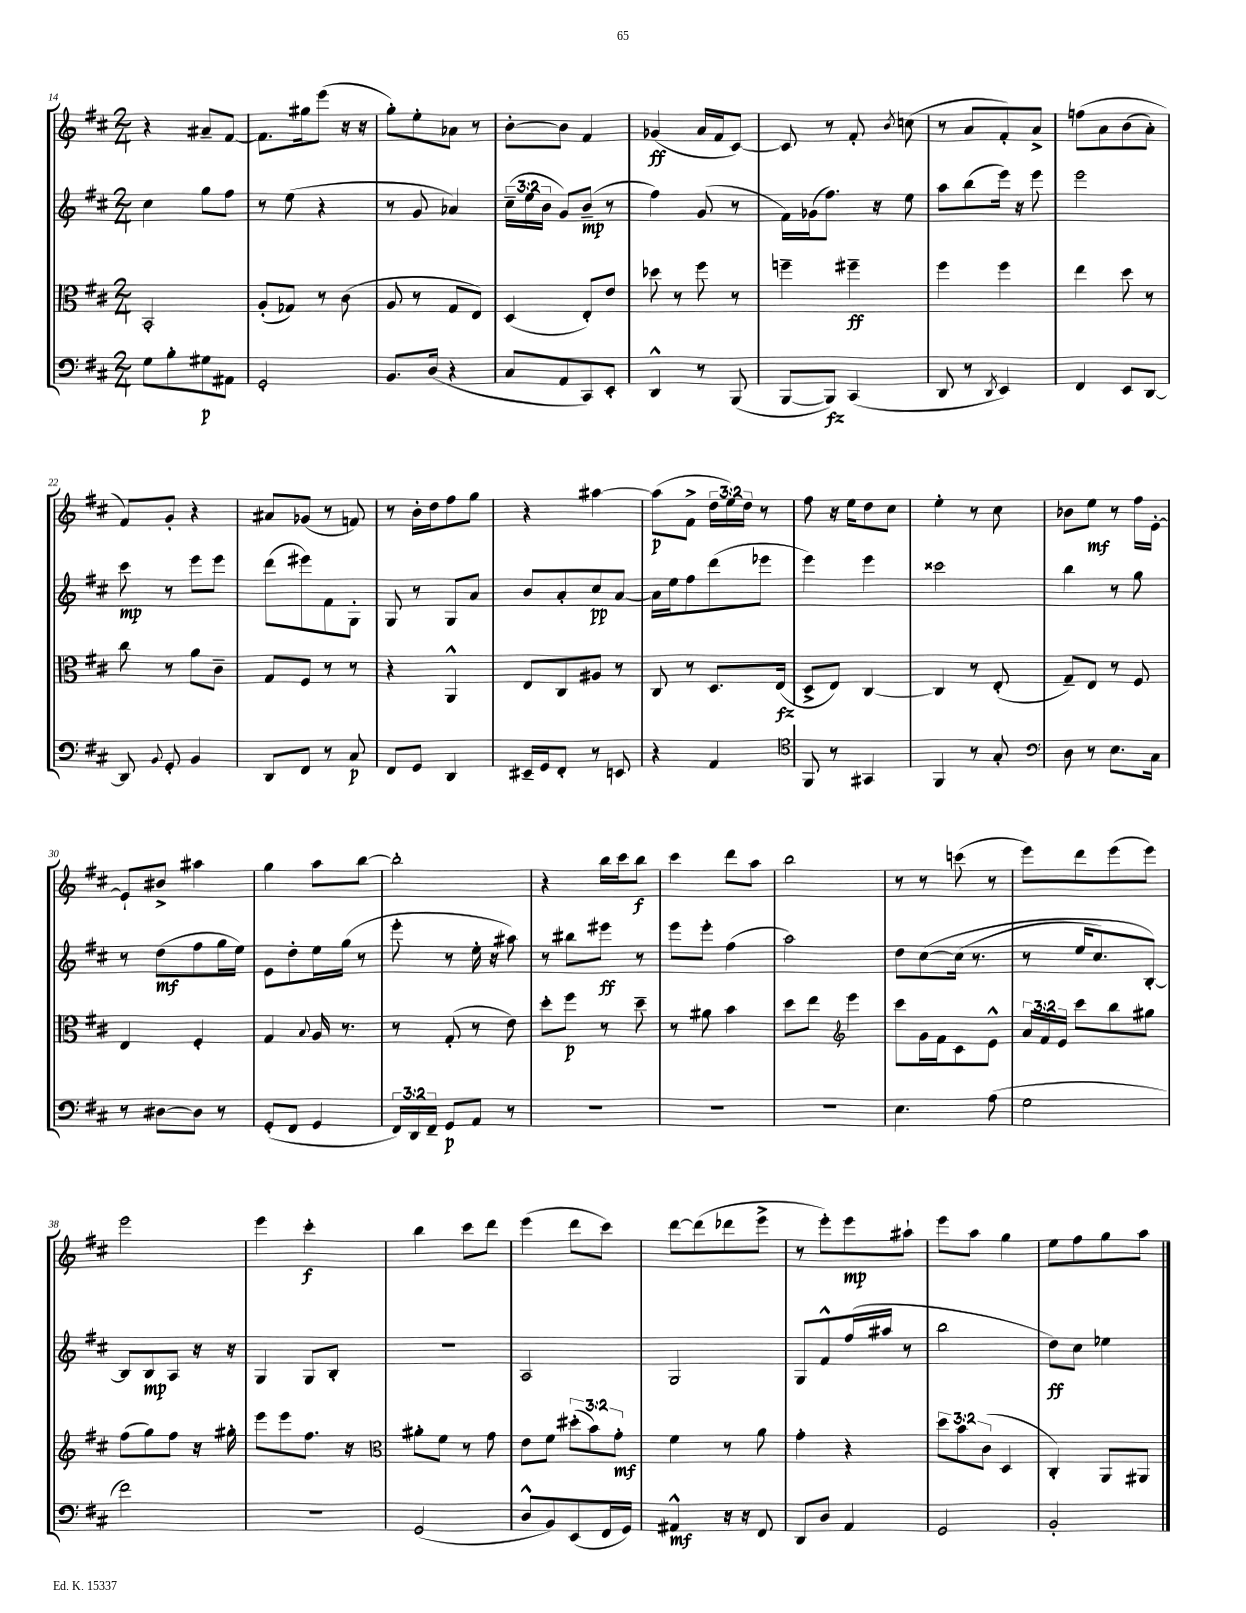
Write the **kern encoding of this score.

**kern	**dynam	**kern	**dynam	**kern	**dynam	**kern	**dynam
*part4	*part4	*part3	*part3	*part2	*part2	*part1	*part1
*staff4	*staff4	*staff3	*staff3	*staff2	*staff2	*staff1	*staff1
*clefF4	*	*clefC3	*	*clefG2	*	*clefG2	*
*k[f#c#]	*	*k[f#c#]	*	*k[f#c#]	*	*k[f#c#]	*
*M2/4	*	*M2/4	*	*M2/4	*	*M2/4	*
=14	=14	=14	=14	=14	=14	=14	=14
8G\L	.	2BB'/	.	4cc#\	.	4r	.
8B'\	.	.	.	.	.	.	.
8G#X\	p	.	.	8gg\L	.	8a#X~/L	.
8AA#X\J	.	.	.	8ff#\J	.	[8f#/J	.
=15	=15	=15	=15	=15	=15	=15	=15
2GG'/	.	(8A'/L	.	8r	.	8.f#\L]	.
.	.	8G-X/J)	.	(8ee\	.	.	.
.	.	.	.	.	.	16gg#X\k	.
.	.	8r	.	4r	.	(8eee\J	.
.	.	(8c#\	.	.	.	16r	.
.	.	.	.	.	.	16r	.
=16	=16	=16	=16	=16	=16	=16	=16
8.BB/L	.	8A/	.	8r	.	8gg'\L)	.
.	.	8r	.	8g/	.	8ee'\	.
(16D/Jk	.	.	.	.	.	.	.
4r	.	8G/L	.	4a-X/)	.	8a-X\J	.
.	.	8E/J)	.	.	.	8r	.
=17	=17	=17	=17	=17	=17	=17	=17
8C#/L	.	(4D/	.	(24cc#~\LL	.	[8b'\L	.
.	.	.	.	24ee\	.	.	.
.	.	.	.	24b\JJ	.	.	.
8AA/	.	.	.	8g/L)	.	8b\J]	.
8CC#/)	.	8E'/L)	.	(8b~/J	mp	4f#/	.
8EE'/J	.	8e/J	.	8r	.	.	.
=18	=18	=18	=18	=18	=18	=18	=18
4DD^^/	.	8dd-X\	.	4ff#\)	.	(4g-X/	ff
.	.	8r	.	.	.	.	.
8r	.	8ff#\	.	(8g/	.	16a/LL	.
.	.	.	.	.	.	16f#/J	.
(8BBB/	.	8r	.	8r	.	[8c#/J)	.
=19	=19	=19	=19	=19	=19	=19	=19
[8BBB/L	.	4ffn~\	.	16f#\LL)	.	8c#/]	.
.	.	.	.	(16g-X\J	.	.	.
8BBB/J])	fz	.	.	8.ff#\J)	.	8r	.
(4CC#/	.	4ff#X~\	ff	.	.	8f#'/	.
.	.	.	.	16r	.	.	.
.	.	.	.	.	.	8qb/	.
.	.	.	.	8ee\	.	(8ccn\	.
=20	=20	=20	=20	=20	=20	=20	=20
8DD/	.	4ff#\	.	8aa\L	.	8r	.
8r	.	.	.	(8bb\	.	8a/L	.
8qDD/	.	.	.	.	.	.	.
4EE/)	.	4ff#\	.	16eee\Jk)	.	8f#'/)	.
.	.	.	.	16r	.	.	.
.	.	.	.	8eee\	.	8a^/J	.
=21	=21	=21	=21	=21	=21	=21	=21
4FF#/	.	4ee\	.	2eee\	.	(8ffn\L	.
.	.	.	.	.	.	8a\	.
8EE/L	.	8dd\	.	.	.	(8b\	.
[8DD/J	.	8r	.	.	.	8a'\J)	.
!!LO:LB:g=z
=22	=22	=22	=22	=22	=22	=22	=22
8DD/]	.	8cc#\	.	8ccc#\	mp	8f#/L)	.
8qqBB/	.	.	.	.	.	.	.
8GG'/	.	8r	.	8r	.	8g'/J	.
4BB/	.	8a\L	.	8eee\L	.	4r	.
.	.	8c#~\J	.	8eee\J	.	.	.
=23	=23	=23	=23	=23	=23	=23	=23
8DD/L	.	8G/L	.	(8ddd\L	.	8a#X/L	.
8FF#/J	.	8F#/J	.	8eee#X\)	.	(8g-X/J	.
8r	.	8r	.	8f#\	.	8r	.
8C#/	p	8r	.	8G'\J	.	8fn/)	.
=24	=24	=24	=24	=24	=24	=24	=24
8FF#/L	.	4r	.	8G/	.	8r	.
8GG/J	.	.	.	8r	.	16b'\LL	.
.	.	.	.	.	.	16dd\J	.
4DD/	.	4AA^^/	.	8G/L	.	8ff#\	.
.	.	.	.	8a/J	.	8gg\J	.
=25	=25	=25	=25	=25	=25	=25	=25
16EE#X~/LL	.	8E/L	.	8b/L	.	4r	.
16GG/J	.	.	.	.	.	.	.
8FF#'/J	.	8C#/	.	8a'/	.	.	.
8r	.	8A#X/J	.	8cc#/	pp	[4aa#X\	.
8EEn/	.	8r	.	[8a/J	.	.	.
=26	=26	=26	=26	=26	=26	=26	=26
4r	.	8C#/	.	16a\LL]	.	(8aa#\L]	p
.	.	.	.	16ee\J	.	.	.
.	.	8r	.	8ff#\	.	8f#^\J	.
4AA/	.	8.D/L	.	(8ddd\	.	24dd\LL	.
.	.	.	.	.	.	24ee\)	.
.	.	.	.	.	.	24dd\JJ	.
.	.	.	.	8eee-X\J	.	8r	.
.	.	(16E/Jk	fz	.	.	.	.
=27	=27	=27	=27	=27	=27	=27	=27
*clefC4	*	*	*	*	*	*	*
8FF#/	.	8D^/L	.	4eee\)	.	8ff#\	.
8r	.	8E/J)	.	.	.	16r	.
.	.	.	.	.	.	16ee\KL	.
4GG#X/	.	[4C#/	.	4eee\	.	8dd\	.
.	.	.	.	.	.	8cc#\J	.
=28	=28	=28	=28	=28	=28	=28	=28
4FF#/	.	4C#/]	.	2ccc##X\	.	4ee'\	.
8r	.	8r	.	.	.	8r	.
8G'/	.	(8E'/	.	.	.	8cc#\	.
=29	=29	=29	=29	=29	=29	=29	=29
*clefF4	*	*	*	*	*	*	*
8D\	.	8G~/L)	.	4bb\	.	8b-X\L	.
8r	.	8E/J	.	.	.	8ee\J	mf
8.E\L	.	8r	.	8r	.	8r	.
.	.	8F#/	.	8gg\	.	16ff#\LL	.
16C#\Jk	.	.	.	.	.	[16e'\JJ	.
!!LO:LB:g=z
=30	=30	=30	=30	=30	=30	=30	=30
8r	.	4E/	.	8r	.	8e`/L]	.
[8D#X\L	.	.	.	(8dd\L	mf	8b#X^/J	.
8D#\J]	.	4F#'/	.	8ff#\	.	4aa#X\	.
8r	.	.	.	16gg\L	.	.	.
.	.	.	.	16ee\JJ)	.	.	.
=31	=31	=31	=31	=31	=31	=31	=31
(8GG'/L	.	4G/	.	8e\L	.	4gg\	.
8FF#/J	.	.	.	8dd'\	.	.	.
.	.	8qqB/	.	.	.	.	.
4GG/	.	16A/	.	16ee\L	.	8aa\L	.
.	.	8.r	.	(16gg\JJ	.	.	.
.	.	.	.	8r	.	[8bb\J	.
=32	=32	=32	=32	=32	=32	=32	=32
24FF#/LL)	.	8r	.	8eee'\	.	2bb'\]	.
24DD/	.	.	.	.	.	.	.
24FF#~/JJ	.	.	.	.	.	.	.
8GG/L	p	(8G'/	.	8r	.	.	.
8AA/J	.	8r	.	16ee'\	.	.	.
.	.	.	.	16r	.	.	.
8r	.	8e\)	.	8aa#X\)	.	.	.
=33	=33	=33	=33	=33	=33	=33	=33
2r	.	8dd'\L	.	8r	.	4r	.
.	.	8ff#\J	p	8bb#X\L	.	.	.
.	.	8r	.	8eee#X\J	ff	16bb\LL	.
.	.	.	.	.	.	16ccc#\J	.
.	.	8dd~\	.	8r	.	8bb\J	f
=34	=34	=34	=34	=34	=34	=34	=34
2r	.	8r	.	8eee\L	.	4ccc#\	.
.	.	8a#X\	.	8eee'\J	.	.	.
.	.	4b\	.	(4ff#\	.	8ddd\L	.
.	.	.	.	.	.	8aa\J	.
=35	=35	=35	=35	=35	=35	=35	=35
2r	.	8dd\L	.	2aa\)	.	2bb\	.
.	.	8ee\J	.	.	.	.	.
*	*	*clefG2	*	*	*	*	*
.	.	4eee\	.	.	.	.	.
=36	=36	=36	=36	=36	=36	=36	=36
4.E\	.	8ccc#\L	.	8dd\L	.	8r	.
.	.	16g\L	.	([8cc#\	.	8r	.
.	.	16f#\J	.	.	.	.	.
.	.	8c#\	.	(16cc#\Jk]	.	(8cccn\	.
.	.	.	.	8.r	.	.	.
(8A\	.	8e^^\J	.	.	.	8r	.
=37	=37	=37	=37	=37	=37	=37	=37
2G\	.	24a/LL	.	8r	.	8eee\L)	.
.	.	24f#/	.	.	.	.	.
.	.	24e/JJ	.	.	.	.	.
.	.	8ccc#\L	.	16ee/KL	.	8ddd\	.
.	.	.	.	8.cc#/)	.	.	.
.	.	8bb\	.	.	.	(8eee\	.
.	.	8gg#X\J	.	[8B'/J)	.	8eee\J)	.
!!LO:LB:g=z
=38	=38	=38	=38	=38	=38	=38	=38
2f#\)	.	(8ff#\L	.	8B/L]	.	2eee\	.
.	.	8gg\)	.	8B/	mp	.	.
.	.	8ff#\J	.	8A/J	.	.	.
.	.	16r	.	16r	.	.	.
.	.	16gg#X'\	.	16r	.	.	.
=39	=39	=39	=39	=39	=39	=39	=39
2r	.	8eee\L	.	4G/	.	4eee\	.
.	.	8eee\	.	.	.	.	.
.	.	8.ff#\J	.	8G/L	.	4ccc#'\	f
.	.	.	.	8B'/J	.	.	.
.	.	16r	.	.	.	.	.
=40	=40	=40	=40	=40	=40	=40	=40
*	*	*clefC3	*	*	*	*	*
(2GG/	.	8a#X'\L	.	2r	.	4bb\	.
.	.	8f#\J	.	.	.	.	.
.	.	8r	.	.	.	8ccc#\L	.
.	.	8g\	.	.	.	8ddd\J	.
=41	=41	=41	=41	=41	=41	=41	=41
8D^^/L	.	8e\L	.	2A/	.	(4eee\	.
8BB/)	.	8f#\J	.	.	.	.	.
(8EE/	.	(12dd#X'\L	.	.	.	8ddd\L	.
.	.	12b\)	.	.	.	.	.
16FF#/L	.	.	.	.	.	8ccc#\J)	.
.	.	12g'\J	mf	.	.	.	.
16GG/JJ)	.	.	.	.	.	.	.
=42	=42	=42	=42	=42	=42	=42	=42
4AA#X^^/	mf	4f#\	.	2G/	.	[8ddd\L	.
.	.	.	.	.	.	(8ddd\]	.
16r	.	8r	.	.	.	8ddd-X\	.
16r	.	.	.	.	.	.	.
8FF#/	.	8a\	.	.	.	8eee^\J	.
=43	=43	=43	=43	=43	=43	=43	=43
8DD/L	.	4g'\	.	8G/L	.	8r	.
8D/J	.	.	.	8f#^^/	.	8eee'\L)	.
4AA/	.	4r	.	(16ff#/L	.	8eee\	mp
.	.	.	.	16aa#X/JJ	.	.	.
.	.	.	.	8r	.	8aa#X`\J	.
=44	=44	=44	=44	=44	=44	=44	=44
2GG/	.	12dd\L	.	2bb\	.	8eee\L	.
.	.	12b\	.	.	.	.	.
.	.	.	.	.	.	8aa\J	.
.	.	(12c#\J	.	.	.	.	.
.	.	4D/	.	.	.	4gg\	.
=45	=45	=45	=45	=45	=45	=45	=45
2BB'/	.	4C#'/)	.	8dd\L)	ff	8ee\L	.
.	.	.	.	8cc#\J	.	8ff#\	.
.	.	8AA/L	.	4ee-X\	.	8gg\	.
.	.	8AA#X/J	.	.	.	8aa\J	.
==	==	==	==	==	==	==	==
*-	*-	*-	*-	*-	*-	*-	*-
